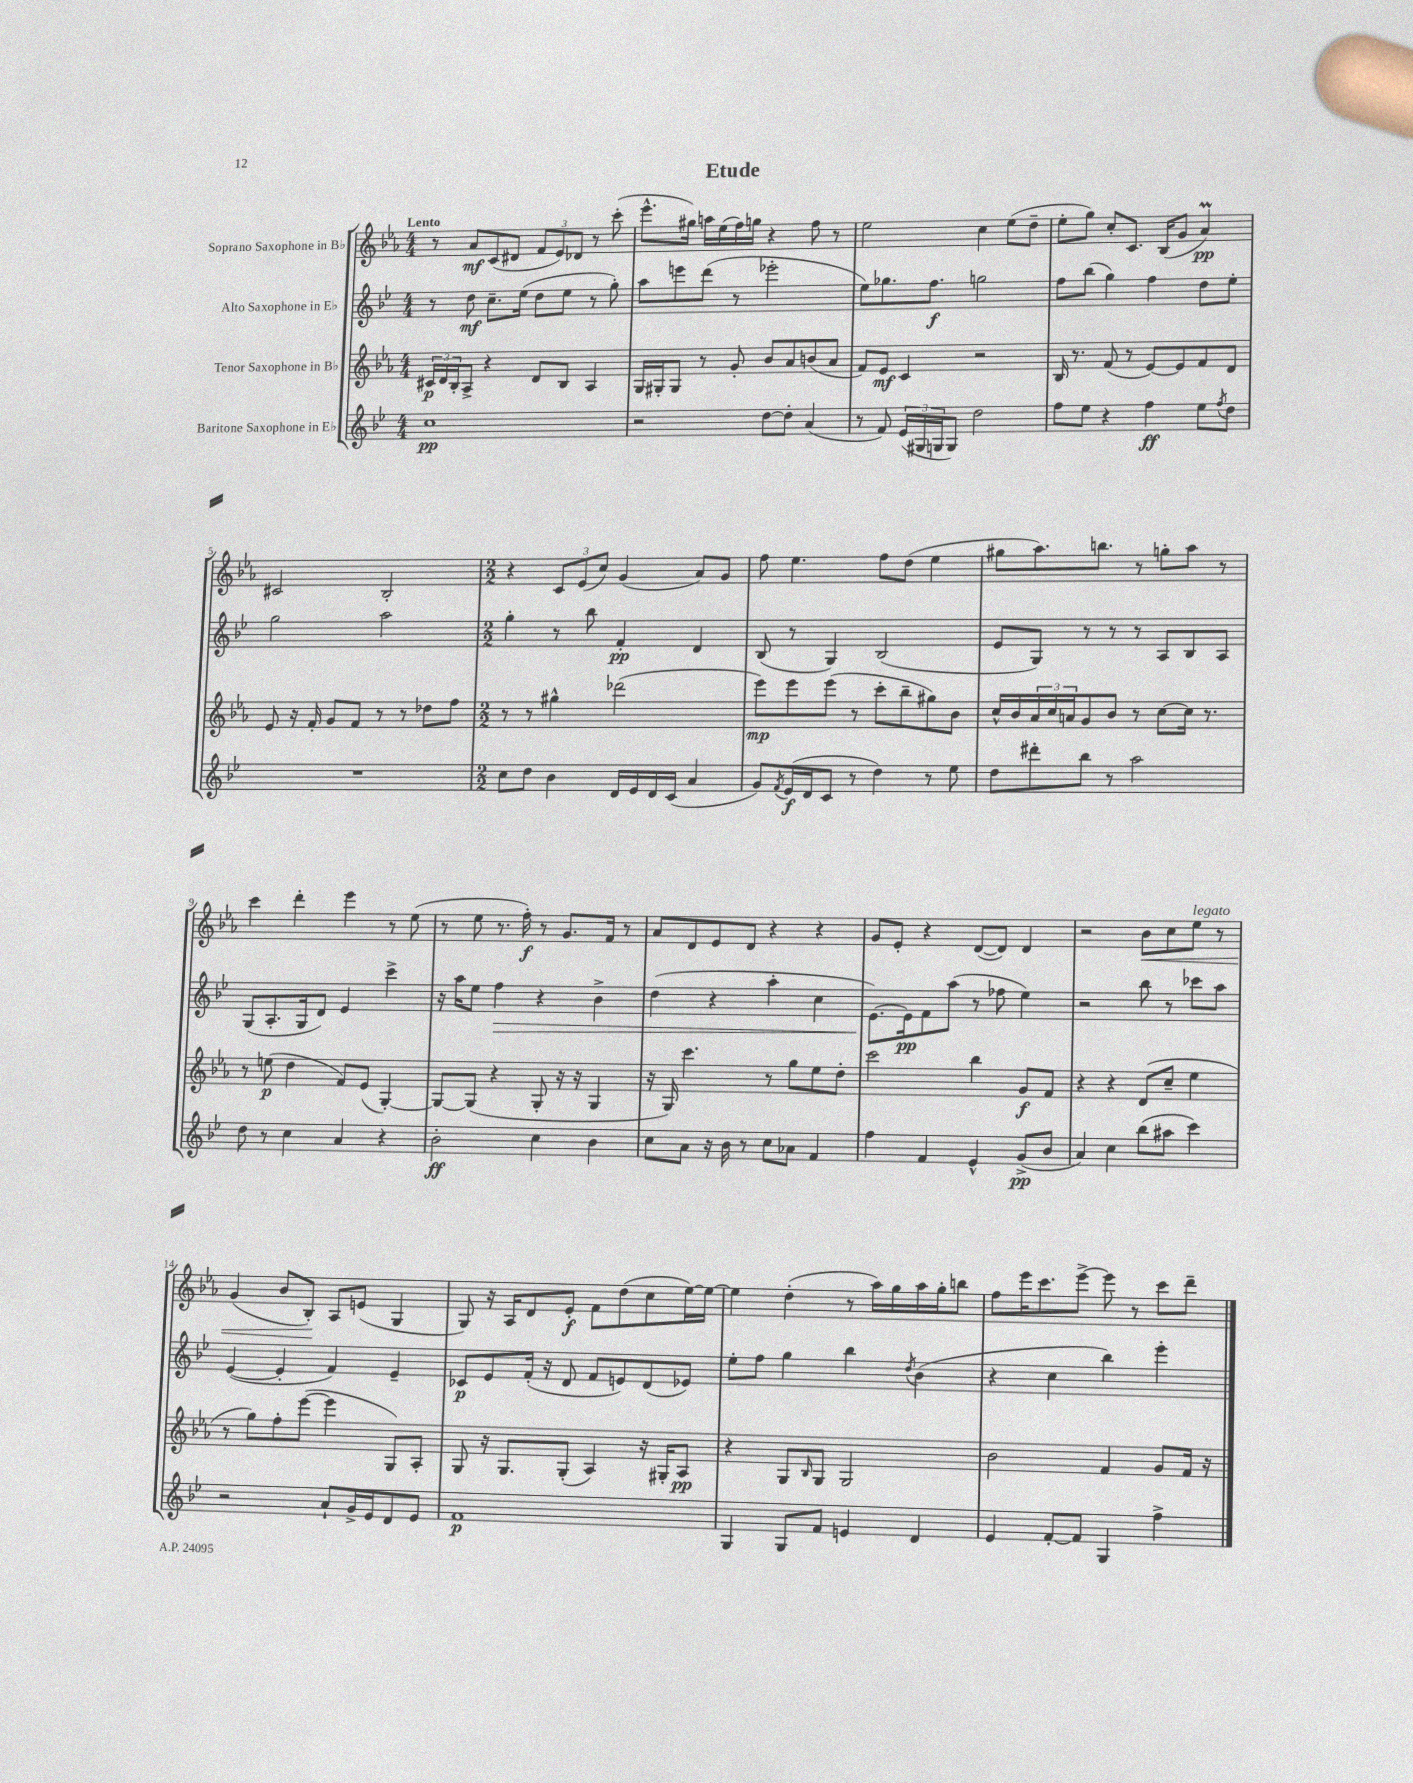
\header { title = "Etude" }
<<
\new StaffGroup <<
\new Staff = "s0" \with { instrumentName = "Soprano Saxophone in Bb" } {
    \clef treble \key ees \major \numericTimeSignature \time 4/4 \tempo "Lento"
    r8 aes'8\mf c'8( dis'8 \tuplet 3/2 { f'8 ees'8) des'8 } r8 c'''8-.( |
    ees'''8.-^ gis''16) a''16 ees''16( f''16) g''16 r4 f''8 r8 |
    ees''2 c''4 ees''8( d''8-- |
    ees''8-. g''8) c''8-. c'8. bes16( g'8 aes'4\prall\pp) |
    cis'2 bes2-. |
    \numericTimeSignature \time 2/2 r4 \tuplet 3/2 { c'8 ees'8( c''8) } g'4( aes'8) g'8 |
    f''8 ees''4. f''8 d''8( ees''4 |
    gis''8 aes''8.) b''8. r8 g''8-. aes''8 r8 |
    c'''4 d'''4-. ees'''4 r8 ees''8( |
    r8 ees''8 r8. f''16-.\f) r8 g'8. f'16 r8 |
    aes'8 d'8 ees'8 d'8 r4 r4 |
    g'8 ees'8-. r4 d'8~( d'8) d'4 |
    r2 bes'8\< c''8 ees''8^\markup { \italic "legato" } r8 |
    g'4( bes'8 bes8-.\!) aes8 e'8( g4 |
    g8) r16 aes16 d'8 ees'8-.\f f'8 d''8( c''8 ees''16~) ees''16~ |
    ees''4 d''4-.( r8 aes''16) g''16 aes''16 g''16-. b''8 |
    f''8 ees'''16 c'''8. ees'''8~-> ees'''8 r8 c'''8 d'''8-- \bar "|." |
}
\new Staff = "s1" \with { instrumentName = "Alto Saxophone in Eb" } {
    \clef treble \key bes \major \numericTimeSignature \time 4/4
    r8 d''8\mf c''8.-- ees''16( d''8 ees''8 r8 g''8-.) |
    a''8 e'''8 d'''8( r8 ees'''2-. |
    ees''8) ges''8. f''8.\f g''2 |
    f''8 bes''8( g''4) f''4 d''8 ees''8-. |
    g''2 a''2 |
    \numericTimeSignature \time 2/2 g''4-. r8 bes''8 f'4-.\pp d'4 |
    bes8( r8 g4) bes2( |
    ees'8 g8) r8 r8 r8 a8 bes8 a8 |
    g8( a8.-. g16 d'8) ees'4 c'''4-> |
    r16 a''16 ees''8 f''4\> r4 bes'4-> |
    d''4( r4 a''4-. c''4 |
    ees'8.~\!) ees'16\pp f'8 a''8( r8 fes''8 ees''4) |
    r2 bes''8 r8 ces'''8 a''8 |
    ees'4~( ees'4-. f'4) ees'4-- |
    ces'8\p ees'8 f'16-.( r16 d'8 f'8 e'8) d'8( ees'8) |
    ees''8-. f''8 g''4 bes''4 \acciaccatura { d''8 } bes'4( |
    r4 c''4 bes''4) ees'''4-. \bar "|." |
}
\new Staff = "s2" \with { instrumentName = "Tenor Saxophone in Bb" } {
    \clef treble \key ees \major \numericTimeSignature \time 4/4
    \tuplet 3/2 { cis'16\p d'16 bes16-. } aes8-> r4 d'8 bes8 aes4 |
    g16 gis16-. gis8 r8 g'8-. bes'8 aes'8 b'8( aes'8 |
    f'8) ees'8\mf c'4 r2 |
    bes16 r8. f'8( r8 ees'8~) ees'8 f'8 d'8 |
    ees'8 r16 f'16-. g'8 f'8 r8 r8 des''8 f''8 |
    \numericTimeSignature \time 2/2 r8 r8 gis''4-^ des'''2( |
    ees'''8\mp) ees'''8 ees'''8( r8 c'''8-. bes''8-- gis''8) bes'8 |
    c''16-^ bes'16 \tuplet 3/2 { aes'16 c''16 a'16 } g'8 bes'8 r8 c''8~ c''16 r8. |
    r8 e''8\p( d''4 f'8) ees'8( g4~-.) |
    g8~ g8( r4 g8-. r16 r16 g4 |
    r16 g16) c'''4. r8 g''8 ees''8 d''8-. |
    c'''2 bes''4 g'8\f f'8 |
    r4 r4 d'8( c''8-- ees''4 |
    r8 g''8) f''8-. ees'''8~( ees'''4 g8) aes8-. |
    g8 r16 g8. g8-.( aes4) r16 gis16-. aes8\pp |
    r4 g8 \grace { bes16 } g8 g2 |
    bes'2 f'4 g'8 f'16 r16 \bar "|." |
}
\new Staff = "s3" \with { instrumentName = "Baritone Saxophone in Eb" } {
    \clef treble \key bes \major \numericTimeSignature \time 4/4
    c''1\pp |
    r2 d''8~ d''8-. a'4( |
    r8 f'8) \tuplet 3/2 { ees'16( gis16 g16 } g8) d''2 |
    f''8 ees''8 r4 f''4\ff ees''8 \acciaccatura { f''8 } d''8 |
    R1 |
    \numericTimeSignature \time 2/2 c''8 d''8 bes'4 d'16 ees'16 d'16 c'16( a'4 |
    g'8) \acciaccatura { f'8 } ees'16\f( d'16 c'8 r8 d''4) r8 ees''8 |
    d''8 dis'''8-. bes''8 r8 a''2 |
    d''8 r8 c''4 a'4 r4 |
    bes'2-.\ff c''4 bes'4 |
    c''8 a'8 r16 bes'16 r8 c''8 aes'8 f'4 |
    f''4 f'4 ees'4-^ g'8->\pp( bes'8 |
    a'4) c''4 bes''8( ais''8 c'''4) |
    r2 a'8-! g'16-> ees'16 d'8 ees'8 |
    f'1\p |
    g4 g8 f'8 e'4 d'4 |
    ees'4 f'8~-. f'8 g4 f''4-> \bar "|." |
}
>>
>>
